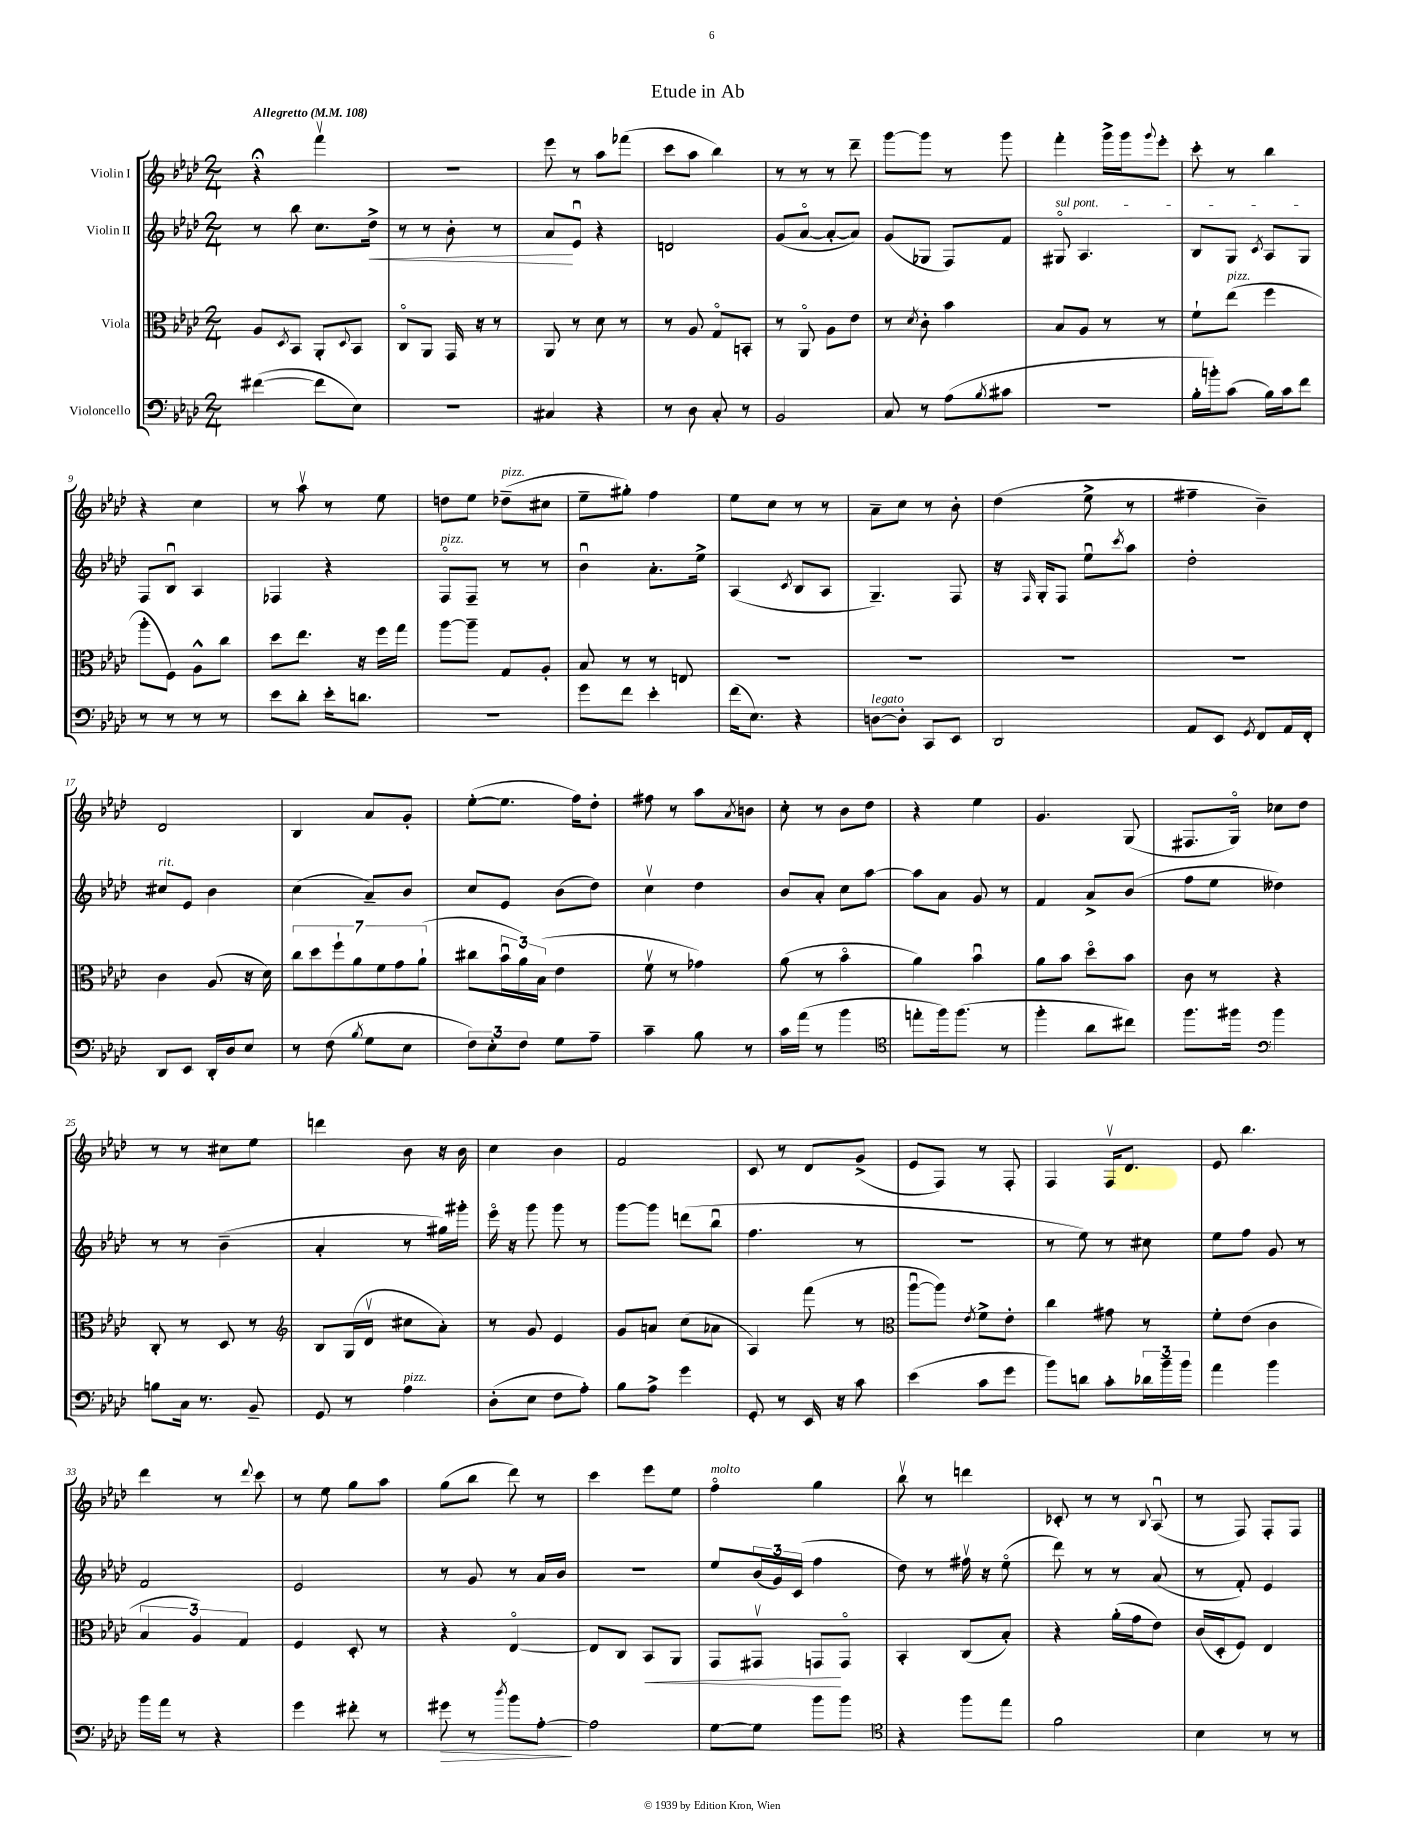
\header { title = "Etude in Ab" }
<<
\new StaffGroup <<
\new Staff = "s0" \with { instrumentName = "Violin I" } {
    \clef treble \key aes \major \numericTimeSignature \time 2/4 \tempo "Allegretto" 4 = 108
    r4\fermata f'''4\upbow |
    r2 |
    ees'''8 r8 aes''8 fes'''8( |
    c'''8 aes''8 bes''4) |
    r8 r8 r8 des'''8-- |
    g'''8~ g'''8 r8 g'''8 |
    f'''4-. g'''16-> g'''16 \appoggiatura { g'''8 } ees'''8-. |
    c'''8-. r8 bes''4 |
    r4 c''4 |
    r8 aes''8\upbow r8 ees''8 |
    d''8 ees''8 des''8--^\markup { \italic "pizz." }( cis''8 |
    ees''8-- gis''8-.) f''4 |
    ees''8 c''8 r8 r8 |
    aes'8-- c''8 r8 bes'8-. |
    des''4( ees''8-> r8 |
    fis''4-- bes'4--) |
    des'2 |
    bes4 aes'8 g'8-. |
    ees''8~-.( ees''8. f''16) des''8-. |
    fis''8 r8 aes''8 \acciaccatura { aes'8 } b'8 |
    c''8-. r8 bes'8 des''8 |
    r4 ees''4 |
    g'4. g8( |
    fis8. g16\flageolet) ces''8 des''8 |
    r8 r8 cis''8 ees''8 |
    d'''4 bes'8 r16 bes'16 |
    c''4 bes'4 |
    f'2 |
    c'8 r8 des'8 g'8->( |
    ees'8 f8) r8 f8-. |
    f4 f16\upbow des'8. |
    ees'8 bes''4. |
    des'''4 r8 \appoggiatura { des'''8 } c'''8 |
    r8 ees''8 g''8 aes''8 |
    g''8( bes''8 des'''8) r8 |
    c'''4 ees'''8 ees''8 |
    f''4\flageolet^\markup { \italic "molto" } g''4 |
    bes''8\upbow r8 d'''4 |
    ces'8-. r8 r8 \appoggiatura { bes8 } aes8\downbow( |
    r8 f8) f8-. f8 \bar "|." |
}
\new Staff = "s1" \with { instrumentName = "Violin II" } {
    \clef treble \key aes \major \numericTimeSignature \time 2/4
    r8 bes''8 c''8. des''16->\< |
    r8 r8 bes'8-. r8 |
    aes'8\! ees'8\downbow r4 |
    d'2 |
    g'8( aes'8~\flageolet aes'8~-. aes'8) |
    g'8( ges8 f8) f'8 |
    \once \override TextSpanner.bound-details.left.text = \markup { \italic "sul pont." } gis8\flageolet\startTextSpan aes4. |
    bes8 g8 \acciaccatura { c'8 } aes8 g8\stopTextSpan |
    f8 bes8\downbow aes4 |
    fes4 r4 |
    f8\flageolet^\markup { \italic "pizz." } f8-- r8 r8 |
    bes'4\downbow aes'8.-. ees''16-> |
    aes4( \acciaccatura { c'8 } bes8 aes8 |
    g4.--) f8 |
    r16 \grace { f16 } g16-. f8 ees''8\downbow \acciaccatura { c'''8 } aes''8 |
    des''2-. |
    cis''8^\markup { \italic "rit." } ees'8 bes'4 |
    c''4( aes'8--) bes'8 |
    c''8 ees'8 bes'8( des''8) |
    c''4\upbow des''4 |
    bes'8 aes'8-. c''8 aes''8~ |
    aes''8 aes'8 g'8 r8 |
    f'4 aes'8-> bes'8( |
    f''8 ees''8 deses''4) |
    r8 r8 bes'4--( |
    aes'4-. r8 gis''16) gis'''16-. |
    ees'''16\flageolet r16 g'''8 g'''8 r8 |
    g'''8~ g'''8 d'''8( bes''8\downbow |
    f''4. r8 |
    R2 |
    r8 ees''8) r8 cis''8 |
    ees''8 f''8 g'8 r8 |
    f'2 |
    ees'2 |
    r8 g'8 r8 aes'16 bes'16 |
    R2 |
    ees''8 \tuplet 3/2 { bes'16( g'16) c'16( } f''4 |
    des''8) r8 fis''16\upbow r16 ees''8\flageolet( |
    des'''8) r8 r8 aes'8( |
    r8 f'8-.) ees'4 \bar "|." |
}
\new Staff = "s2" \with { instrumentName = "Viola" } {
    \clef alto \key aes \major \numericTimeSignature \time 2/4
    aes8 \acciaccatura { des8 } bes,8 aes,8-. \appoggiatura { des8 } bes,8 |
    c8\flageolet aes,8 g,16 r16 r8 |
    aes,8 r8 des'8 r8 |
    r8 aes8 g8\flageolet b,8-. |
    r8 aes,8\flageolet aes8 ees'8 |
    r8 \acciaccatura { des'8 } c'8-. bes'4 |
    bes8 aes8 r8 r8 |
    f'8-! ees''8^\markup { \italic "pizz." }( f''4 |
    aes''8-. f8) aes8-^ c''8 |
    des''8 ees''8. r16 f''16 g''16 |
    aes''8~ aes''8-- g8 aes8-. |
    bes8 r8 r8 e8 |
    R2 |
    R2 |
    R2 |
    R2 |
    c'4 aes8( r16 des'16) |
    \tuplet 7/4 { c''8 des''8 f''8-! aes'8 f'8 g'8 aes'8-!( } |
    cis''8 \tuplet 3/2 { bes'16\downbow aes'16) bes16( } ees'4 |
    f'8\upbow r8 ges'4) |
    aes'8( r8 bes'4\flageolet |
    aes'4) bes'4\downbow |
    aes'8 bes'8 des''8\flageolet bes'8 |
    c'8 r8 r4 |
    c8-. r8 des8 r8 |
    \clef treble bes8 g16( des'16\upbow cis''8 aes'8-.) |
    r8 g'8 ees'4 |
    g'8 a'8 c''8( aes'8 |
    aes4) f'''8( r8 |
    \clef alto aes''8~\downbow aes''8) \acciaccatura { ees'8 } f'8-> ees'8-. |
    c''4 gis'8 r8 |
    f'8-. ees'8( c'4 |
    \tuplet 3/2 { bes4 aes4) g4 } |
    f4 des8-. r8 |
    r4 ees4~\flageolet |
    ees8 c8 bes,8\< aes,8 |
    g,8 gis,8\upbow g,8\! g,8\flageolet |
    bes,4-. c8( bes8-.) |
    r4 aes'16-.( g'16 ees'8) |
    c'16( des16-. f8) ees4 \bar "|." |
}
\new Staff = "s3" \with { instrumentName = "Violoncello" } {
    \clef bass \key aes \major \numericTimeSignature \time 2/4
    fis'4~( fis'8 ees8) |
    R2 |
    cis4 r4 |
    r8 des8 c8-. r8 |
    bes,2 |
    c8 r8 aes8( \acciaccatura { bes8 } cis'8 |
    r2 |
    bes16-. b'16-.) c'8( bes16) c'16 f'8 |
    r8 r8 r8 r8 |
    ees'8 des'8-. ees'16-. d'8. |
    R2 |
    g'8 f'8 ees'4-. |
    f'16( ees8.) r4 |
    d8~^\markup { \italic "legato" } d8-. c,8 ees,8 |
    des,2 |
    aes,8 ees,8 \acciaccatura { g,8 } f,8 aes,16 f,16-. |
    des,8 ees,8 des,16-. des16 ees8 |
    r8 f8( \acciaccatura { bes8 } g8 ees8 |
    \tuplet 3/2 { f8) ees8-. f8 } g8 aes8-- |
    c'4-- bes8 r8 |
    c'16 aes'16( r8 bes'4 |
    \clef tenor e''8-. f''16) f''8.( r8 |
    f''4-. aes'8 cis''8) |
    f''8. fis''16 \clef bass bes'4 |
    b8 c16 r8. bes,8-- |
    g,8 r8 aes4^\markup { \italic "pizz." } |
    des8-.( ees8 f8 aes8-.) |
    bes8 aes8-> g'4 |
    g,8-. r8 ees,16 r16 c'8 |
    ees'4( c'8 g'8 |
    bes'8) d'8 c'8-. \tuplet 3/2 { des'16 bes'16-- bes'16 } |
    aes'4 bes'4 |
    bes'16 aes'16 r8 r4 |
    g'4 fis'8-. r8 |
    gis'8\> r8 \acciaccatura { des''8 } bes'8 aes8~-.\! |
    aes2 |
    g8~ g8 bes'8 bes'8 |
    \clef tenor r4 f''8 ees''8 |
    f'2 |
    bes4 r8 r8 \bar "|." |
}
>>
>>
